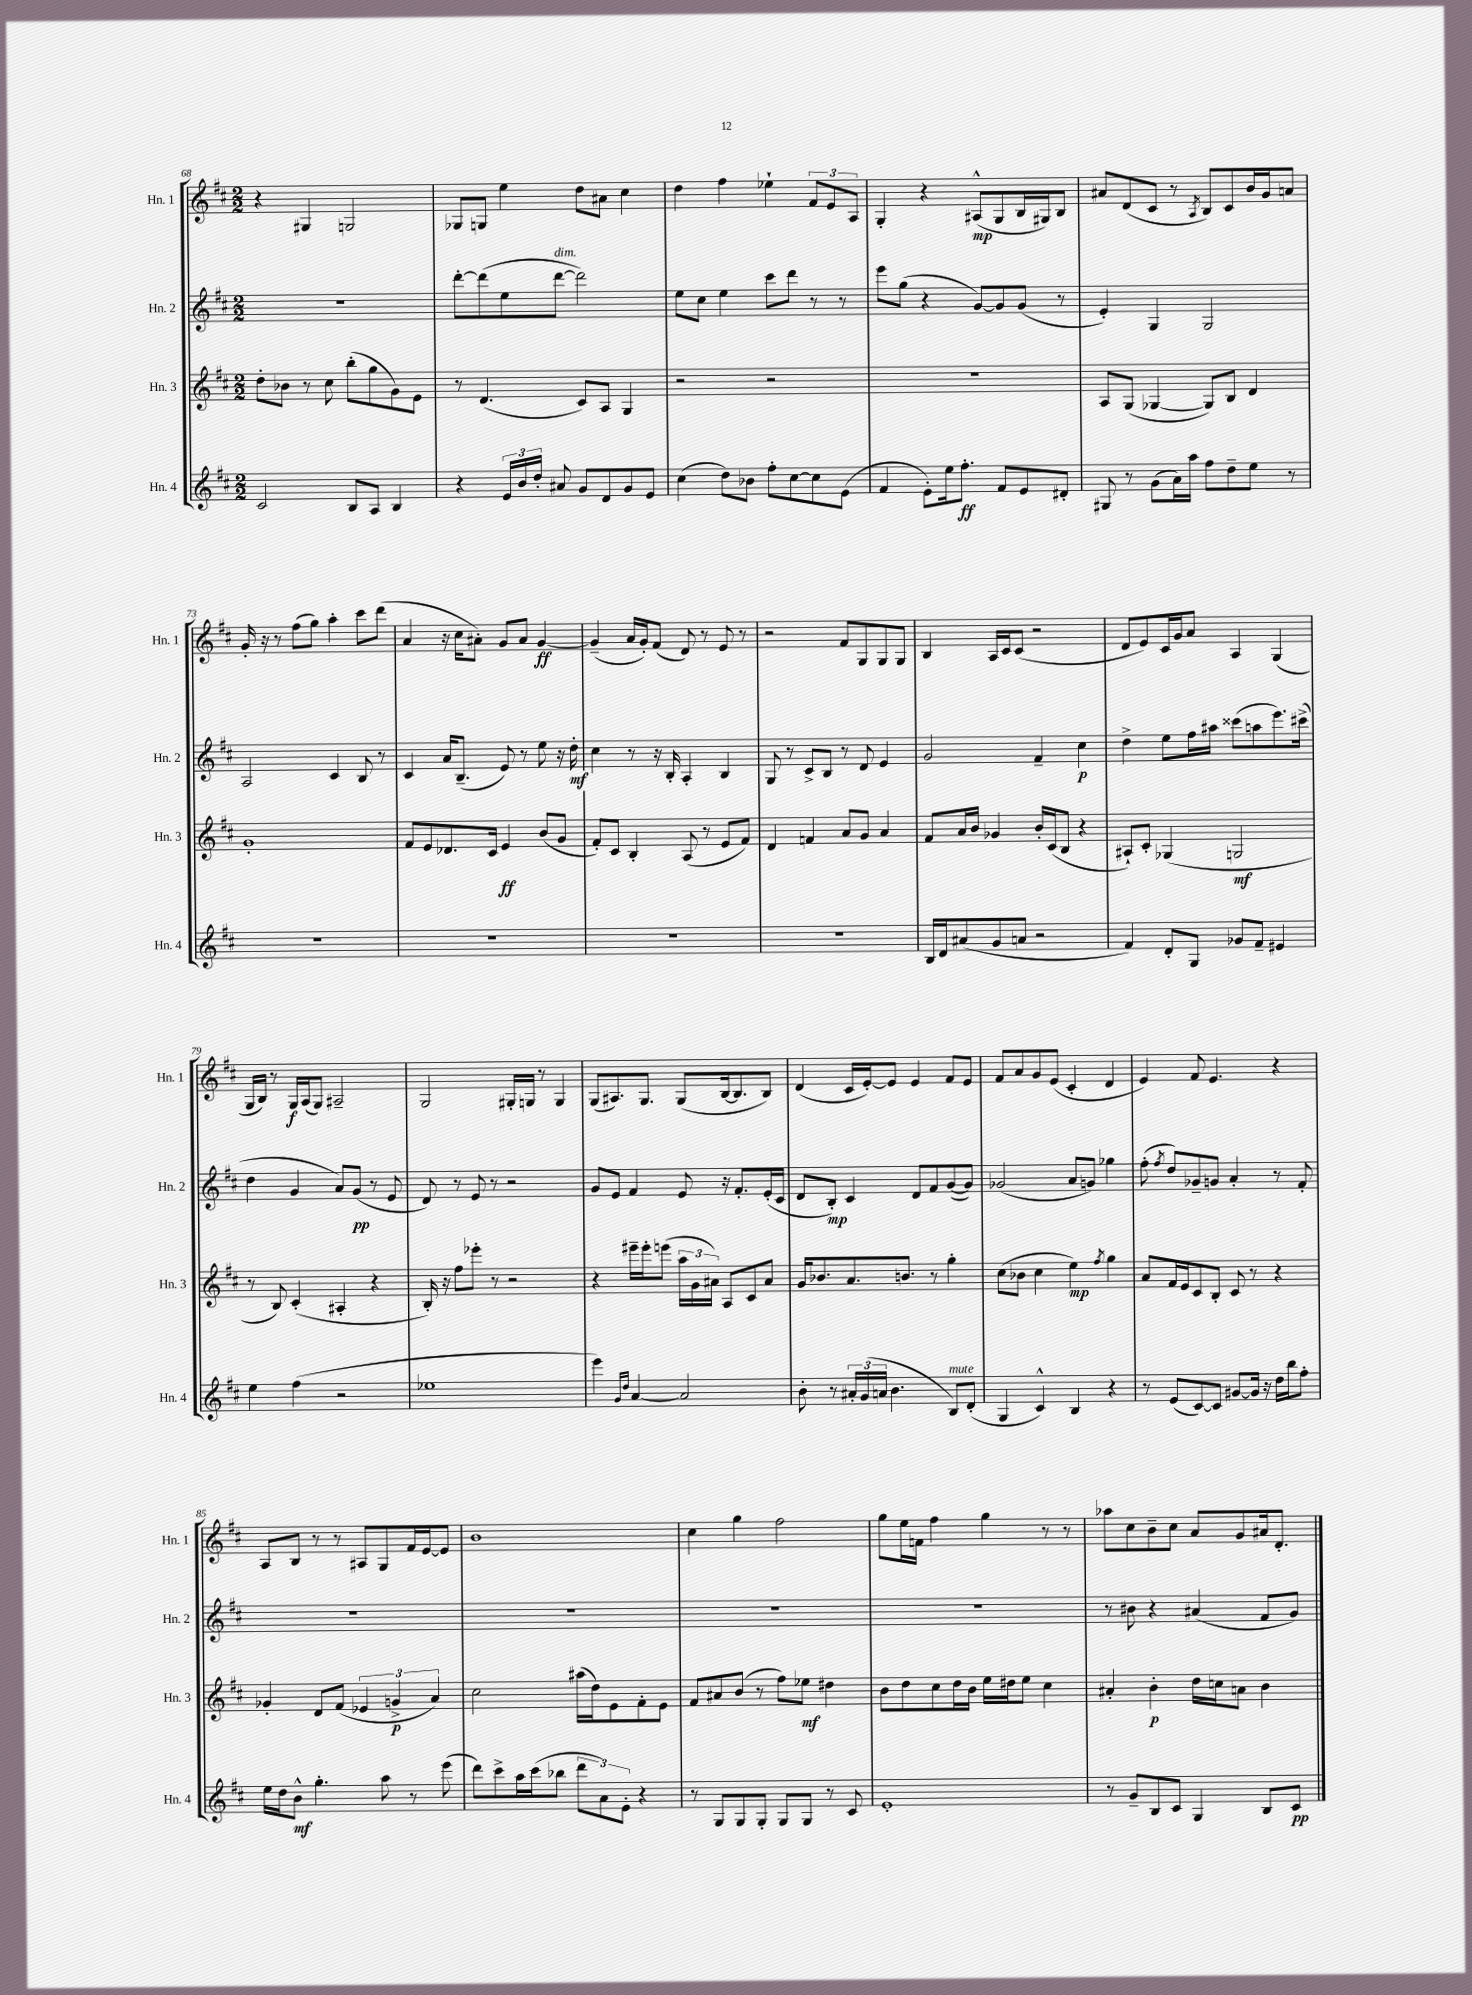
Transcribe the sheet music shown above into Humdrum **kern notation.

**kern	**dynam	**kern	**dynam	**kern	**dynam	**kern	**dynam
*part4	*part4	*part3	*part3	*part2	*part2	*part1	*part1
*staff4	*staff4	*staff3	*staff3	*staff2	*staff2	*staff1	*staff1
*I"Hn. 4	*	*I"Hn. 3	*	*I"Hn. 2	*	*I"Hn. 1	*
*I'Hn. 4	*	*I'Hn. 3	*	*I'Hn. 2	*	*I'Hn. 1	*
*clefG2	*	*clefG2	*	*clefG2	*	*clefG2	*
*k[f#c#]	*	*k[f#c#]	*	*k[f#c#]	*	*k[f#c#]	*
*M2/2	*	*M2/2	*	*M2/2	*	*M2/2	*
=68	=68	=68	=68	=68	=68	=68	=68
2c#/	.	8dd'\L	.	1r	.	4r	.
.	.	8b-X\J	.	.	.	.	.
.	.	8r	.	.	.	4G#X/	.
.	.	8cc#\	.	.	.	.	.
8B/L	.	(8bb'\L	.	.	.	2Gn/	.
8A/J	.	8gg\	.	.	.	.	.
4B/	.	8g\)	.	.	.	.	.
.	.	8e\J	.	.	.	.	.
=69	=69	=69	=69	=69	=69	=69	=69
4r	.	8r	.	[8ddd'\L	.	8G-X/L	.
.	.	(4.d/	.	(8ddd\]	.	8Gn/J	.
24e/LL	.	.	.	8ee\	.	4ee\	.
24b/	.	.	.	.	.	.	.
24dd'/JJ	.	.	.	.	.	.	.
!	!	!	!	!LO:TX:a:i:t=dim.	!	!	!
8a#X/	.	.	.	[8ddd\J	.	.	.
8g/L	.	8c#/L)	.	2ddd\])	.	8dd\L	.
8d/	.	8A/J	.	.	.	8a#X\J	.
8g/	.	4G/	.	.	.	4cc#\	.
8e/J	.	.	.	.	.	.	.
=70	=70	=70	=70	=70	=70	=70	=70
(4cc#\	.	2r	.	8ee\L	.	4dd\	.
.	.	.	.	8cc#\J	.	.	.
8dd\L)	.	.	.	4ee\	.	4ff#\	.
8b-X\J	.	.	.	.	.	.	.
8ff#'\L	.	2r	.	8ccc#\L	.	4ee-X`\	.
[8cc#\	.	.	.	8ddd\J	.	.	.
8cc#\]	.	.	.	8r	.	12f#/L	.
.	.	.	.	.	.	12e/	.
(8e\J	.	.	.	8r	.	.	.
.	.	.	.	.	.	12A/J	.
=71	=71	=71	=71	=71	=71	=71	=71
4f#/	.	1r	.	8eee\L	.	4G'/	.
.	.	.	.	(8gg\J	.	.	.
8e'\L)	.	.	.	4r	.	4r	.
16ee\k	.	.	.	.	.	.	.
8.ff#'\J	ff	.	.	.	.	.	.
.	.	.	.	[8g/L)	.	(8A#X^^/L	mp
8f#/L	.	.	.	8g/]	.	8G/	.
8e/	.	.	.	(8g/J	.	16B/L	.
.	.	.	.	.	.	16G#X/J)	.
8d#X'/J	.	.	.	8r	.	8B/J	.
=72	=72	=72	=72	=72	=72	=72	=72
8G#X/	.	8A/L	.	4e'/)	.	8a#X/L	.
8r	.	(8G/J	.	.	.	(8d/	.
(8g\L	.	[4G-X/	.	4G/	.	8c#/J	.
16a\L)	.	.	.	.	.	8r	.
16aa\JJ	.	.	.	.	.	.	.
.	.	.	.	.	.	8qA/	.
8ff#\L	.	8G-/L])	.	2G/	.	8B/L)	.
8dd~\	.	8B/J	.	.	.	8c#/	.
8ee\J	.	4d/	.	.	.	16b/L	.
.	.	.	.	.	.	16g/J	.
8r	.	.	.	.	.	8an/J	.
!!LO:LB:g=z
=73	=73	=73	=73	=73	=73	=73	=73
1r	.	1g'	.	2A/	.	16g'/	.
.	.	.	.	.	.	16r	.
.	.	.	.	.	.	8r	.
.	.	.	.	.	.	(8ff#\L	.
.	.	.	.	.	.	8gg\J)	.
.	.	.	.	4c#/	.	4aa'\	.
.	.	.	.	8B/	.	8ccc#\L	.
.	.	.	.	8r	.	(8ddd\J	.
=74	=74	=74	=74	=74	=74	=74	=74
1r	.	8f#/L	.	4c#/	.	4a/	.
.	.	8e/	.	.	.	.	.
.	.	8.d-X/	.	16a/KL	.	16r	.
.	.	.	.	(8.B~/J	.	16cc#\KL	.
.	.	.	.	.	.	8a#X'\J)	.
.	.	16c#/Jk	.	.	.	.	.
.	.	4e/	ff	8e/)	.	8g/L	.
.	.	.	.	8r	.	8a#/J	.
.	.	(8b/L	.	8ee\	.	[4g/	ff
.	.	8g/J	.	16r	.	.	.
.	.	.	.	16dd'\	mf	.	.
=75	=75	=75	=75	=75	=75	=75	=75
1r	.	8f#'/L)	.	4cc#\	.	(4g~/]	.
.	.	8c#/J	.	.	.	.	.
.	.	4B'/	.	8r	.	16a/LL	.
.	.	.	.	.	.	16g'/J)	.
.	.	.	.	16r	.	(8f#/J	.
.	.	.	.	16B'/	.	.	.
.	.	(8A/	.	4A'/	.	8d/)	.
.	.	8r	.	.	.	8r	.
.	.	8e/L	.	4B/	.	8e/	.
.	.	8f#/J)	.	.	.	8r	.
=76	=76	=76	=76	=76	=76	=76	=76
1r	.	4d/	.	8G/	.	2r	.
.	.	.	.	8r	.	.	.
.	.	4fn/	.	8c#^/L	.	.	.
.	.	.	.	8B/J	.	.	.
.	.	8a/L	.	8r	.	8f#/L	.
.	.	8g/J	.	8d/	.	8G/	.
.	.	4a/	.	4e/	.	8G/	.
.	.	.	.	.	.	8G/J	.
=77	=77	=77	=77	=77	=77	=77	=77
16B/LL	.	8f#/L	.	2g/	.	4B/	.
16d/J	.	.	.	.	.	.	.
(8a#X/	.	16a/L	.	.	.	.	.
.	.	16b/JJ	.	.	.	.	.
8g/	.	4g-X/	.	.	.	16A/LL	.
.	.	.	.	.	.	16c#/J	.
8an/J	.	.	.	.	.	(8c#/J	.
2r	.	16b'/LL	.	4f#~/	.	2r	.
.	.	(16c#/J	.	.	.	.	.
.	.	8B/J	.	.	.	.	.
.	.	4r	.	4cc#\	p	.	.
=78	=78	=78	=78	=78	=78	=78	=78
4f#/)	.	8A#X`/L)	.	4dd^\	.	8d/L	.
.	.	8c#'/J	.	.	.	8e/)	.
8d'/L	.	(4G-X/	.	8ee\L	.	16c#/L	.
.	.	.	.	.	.	16g/J	.
8G/J	.	.	.	16ff#\L	.	8a/J	.
.	.	.	.	16aa#X\JJ	.	.	.
8g-X/L	.	2Gn/	mf	(8ccc##X\L	.	4A/	.
8f#~/J	.	.	.	8aan\	.	.	.
4e#X/	.	.	.	8.eee\)	.	(4G/	.
.	.	.	.	(16ccc#X^\Jk	.	.	.
!!LO:LB:g=z
=79	=79	=79	=79	=79	=79	=79	=79
4ee\	.	8r	.	4dd\	.	16G/LL	.
.	.	.	.	.	.	16B/JJ)	.
.	.	8B/)	.	.	.	8r	.
(4ff#\	.	(4c#'/	.	4g/	.	16G/LL	f
.	.	.	.	.	.	(16A/J	.
.	.	.	.	.	.	8G/J)	.
2r	.	4A#X'/	.	8a/L)	.	2A#X~/	.
.	.	.	.	(8g/J	pp	.	.
.	.	4r	.	8r	.	.	.
.	.	.	.	8e/	.	.	.
=80	=80	=80	=80	=80	=80	=80	=80
1ee-X	.	16B'/)	.	8d/)	.	2G/	.
.	.	16r	.	.	.	.	.
.	.	8ff#\L	.	8r	.	.	.
.	.	8eee-X'\J	.	8e/	.	.	.
.	.	8r	.	8r	.	.	.
.	.	2r	.	2r	.	16G#X'/LL	.
.	.	.	.	.	.	16Gn/JJ	.
.	.	.	.	.	.	8r	.
.	.	.	.	.	.	4G/	.
=81	=81	=81	=81	=81	=81	=81	=81
4eee\)	.	4r	.	8g/L	.	(8G/L	.
.	.	.	.	8e/J	.	8.A#X/)	.
16qqg/LL	.	.	.	.	.	.	.
16qqdd/JJ	.	.	.	.	.	.	.
[4a/	.	16eee#X~\LL	.	4f#/	.	.	.
.	.	16eee#'\J	.	.	.	8.G/J	.
.	.	(8eeen\J	.	.	.	.	.
2a/]	.	24aa\LL	.	8e/	.	(8G/L	.
.	.	24g\	.	.	.	.	.
.	.	24a#X\JJ)	.	.	.	.	.
.	.	8A/L	.	16r	.	[16B/k	.
.	.	.	.	8.f#'/L	.	8.B/]	.
.	.	8c#/	.	.	.	.	.
.	.	8a#/J	.	(16e'/L	.	8B/J)	.
.	.	.	.	16c#/JJ	.	.	.
=82	=82	=82	=82	=82	=82	=82	=82
8b'\	.	16g/KL	.	8d/L	.	(4d/	.
.	.	8.b-X/	.	.	.	.	.
8r	.	.	.	8B'/J)	mp	.	.
24a#X'/LL	.	8.a/	.	4c#/	.	16c#/LL	.
(24g/	.	.	.	.	.	.	.
.	.	.	.	.	.	[16e'/J)	.
24an/JJ	.	.	.	.	.	.	.
4.b\	.	.	.	.	.	8e/J]	.
.	.	8.bn/J	.	.	.	.	.
.	.	.	.	8d/L	.	4e/	.
.	.	8r	.	8f#/	.	.	.
!LO:TX:a:i:t=mute	!	!	!	!	!	!	!
8B/L)	.	4gg'\	.	([8g/	.	8f#/L	.
(8d'/J	.	.	.	8g/J])	.	8e/J	.
=83	=83	=83	=83	=83	=83	=83	=83
4G/	.	(8cc#\L	.	(2g-X/	.	8f#/L	.
.	.	8b-X\J	.	.	.	8a/	.
4c#^^/)	.	4cc#\	.	.	.	8g/	.
.	.	.	.	.	.	(8e/J	.
4B/	.	4ee\)	mp	8a/L	.	4c#'/	.
.	.	.	.	8gn/J)	.	.	.
.	.	8qff#/	.	.	.	.	.
4r	.	4gg\	.	4gg-X\	.	4d/	.
=84	=84	=84	=84	=84	=84	=84	=84
8r	.	8a/L	.	(8ff#'\	.	4e/)	.
.	.	.	.	8qff#/	.	.	.
(8e/L	.	16f#/L	.	8dd/L)	.	.	.
.	.	16e/J	.	.	.	.	.
[8c#/)	.	8c#/	.	8g-X~/	.	8f#/	.
8c#/J]	.	8B'/J	.	8gn/J	.	4.e/	.
[8g#X/L	.	8c#/	.	4a'/	.	.	.
16g#/Jk]	.	8r	.	.	.	.	.
16r	.	.	.	.	.	.	.
16dd\LL	.	4r	.	8r	.	4r	.
16bb\J	.	.	.	.	.	.	.
8ff#'\J	.	.	.	8f#'/	.	.	.
!!LO:LB:g=z
=85	=85	=85	=85	=85	=85	=85	=85
16ee\LL	.	4g-X'/	.	1r	.	8A/L	.
16dd\J	.	.	.	.	.	.	.
8b^^\J	mf	.	.	.	.	8B/J	.
4.gg'\	.	8d/L	.	.	.	8r	.
.	.	(8f#/J	.	.	.	8r	.
.	.	6e-X/	.	.	.	8A#X/L	.
8aa\	.	.	.	.	.	8G/	.
.	.	6gn^/	p	.	.	.	.
8r	.	.	.	.	.	16f#/L	.
.	.	.	.	.	.	[16e/J	.
.	.	6a/)	.	.	.	.	.
(8eee\	.	.	.	.	.	8e/J]	.
=86	=86	=86	=86	=86	=86	=86	=86
8ddd\L)	.	2cc#\	.	1r	.	1b	.
8ccc#^\	.	.	.	.	.	.	.
16aa\L	.	.	.	.	.	.	.
(16ccc#\J	.	.	.	.	.	.	.
8bb-X\J	.	.	.	.	.	.	.
12ddd\L	.	(16aa#X\LL	.	.	.	.	.
.	.	16dd\J)	.	.	.	.	.
12a\)	.	.	.	.	.	.	.
.	.	8e\	.	.	.	.	.
12e'\J	.	.	.	.	.	.	.
4r	.	8f#'\	.	.	.	.	.
.	.	8e\J	.	.	.	.	.
=87	=87	=87	=87	=87	=87	=87	=87
8r	.	8f#/L	.	1r	.	4cc#\	.
8G/L	.	8a#X/	.	.	.	.	.
8G/	.	(8b/J	.	.	.	4gg\	.
8G'/J	.	8r	.	.	.	.	.
8G/L	.	8ff#\L)	.	.	.	2ff#\	.
8G/J	.	8ee-X\J	mf	.	.	.	.
8r	.	4dd#X\	.	.	.	.	.
8c#/	.	.	.	.	.	.	.
=88	=88	=88	=88	=88	=88	=88	=88
1e'	.	8b\L	.	1r	.	8gg\L	.
.	.	8dd\	.	.	.	16ee\L	.
.	.	.	.	.	.	16fn\JJ	.
.	.	8cc#\	.	.	.	4ff#\	.
.	.	16dd\L	.	.	.	.	.
.	.	16b\JJ	.	.	.	.	.
.	.	16ee\LL	.	.	.	4gg\	.
.	.	16dd#X\J	.	.	.	.	.
.	.	8ee\J	.	.	.	.	.
.	.	4cc#\	.	.	.	8r	.
.	.	.	.	.	.	8r	.
=89	=89	=89	=89	=89	=89	=89	=89
8r	.	4a#X'/	.	8r	.	8aa-X\L	.
8g~/L	.	.	.	8b#X\	.	8cc#\	.
8B/	.	4b'\	p	4r	.	8b~\	.
8c#/J	.	.	.	.	.	8cc#\J	.
4G/	.	16dd\LL	.	(4a#X/	.	8a/L	.
.	.	16ccn\J	.	.	.	.	.
.	.	8an\J	.	.	.	8g/	.
8B/L	.	4b\	.	8f#/L	.	16a#X/k	.
.	.	.	.	.	.	8.d'/J	.
8c#/J	pp	.	.	8g/J)	.	.	.
==	==	==	==	==	==	==	==
*-	*-	*-	*-	*-	*-	*-	*-
